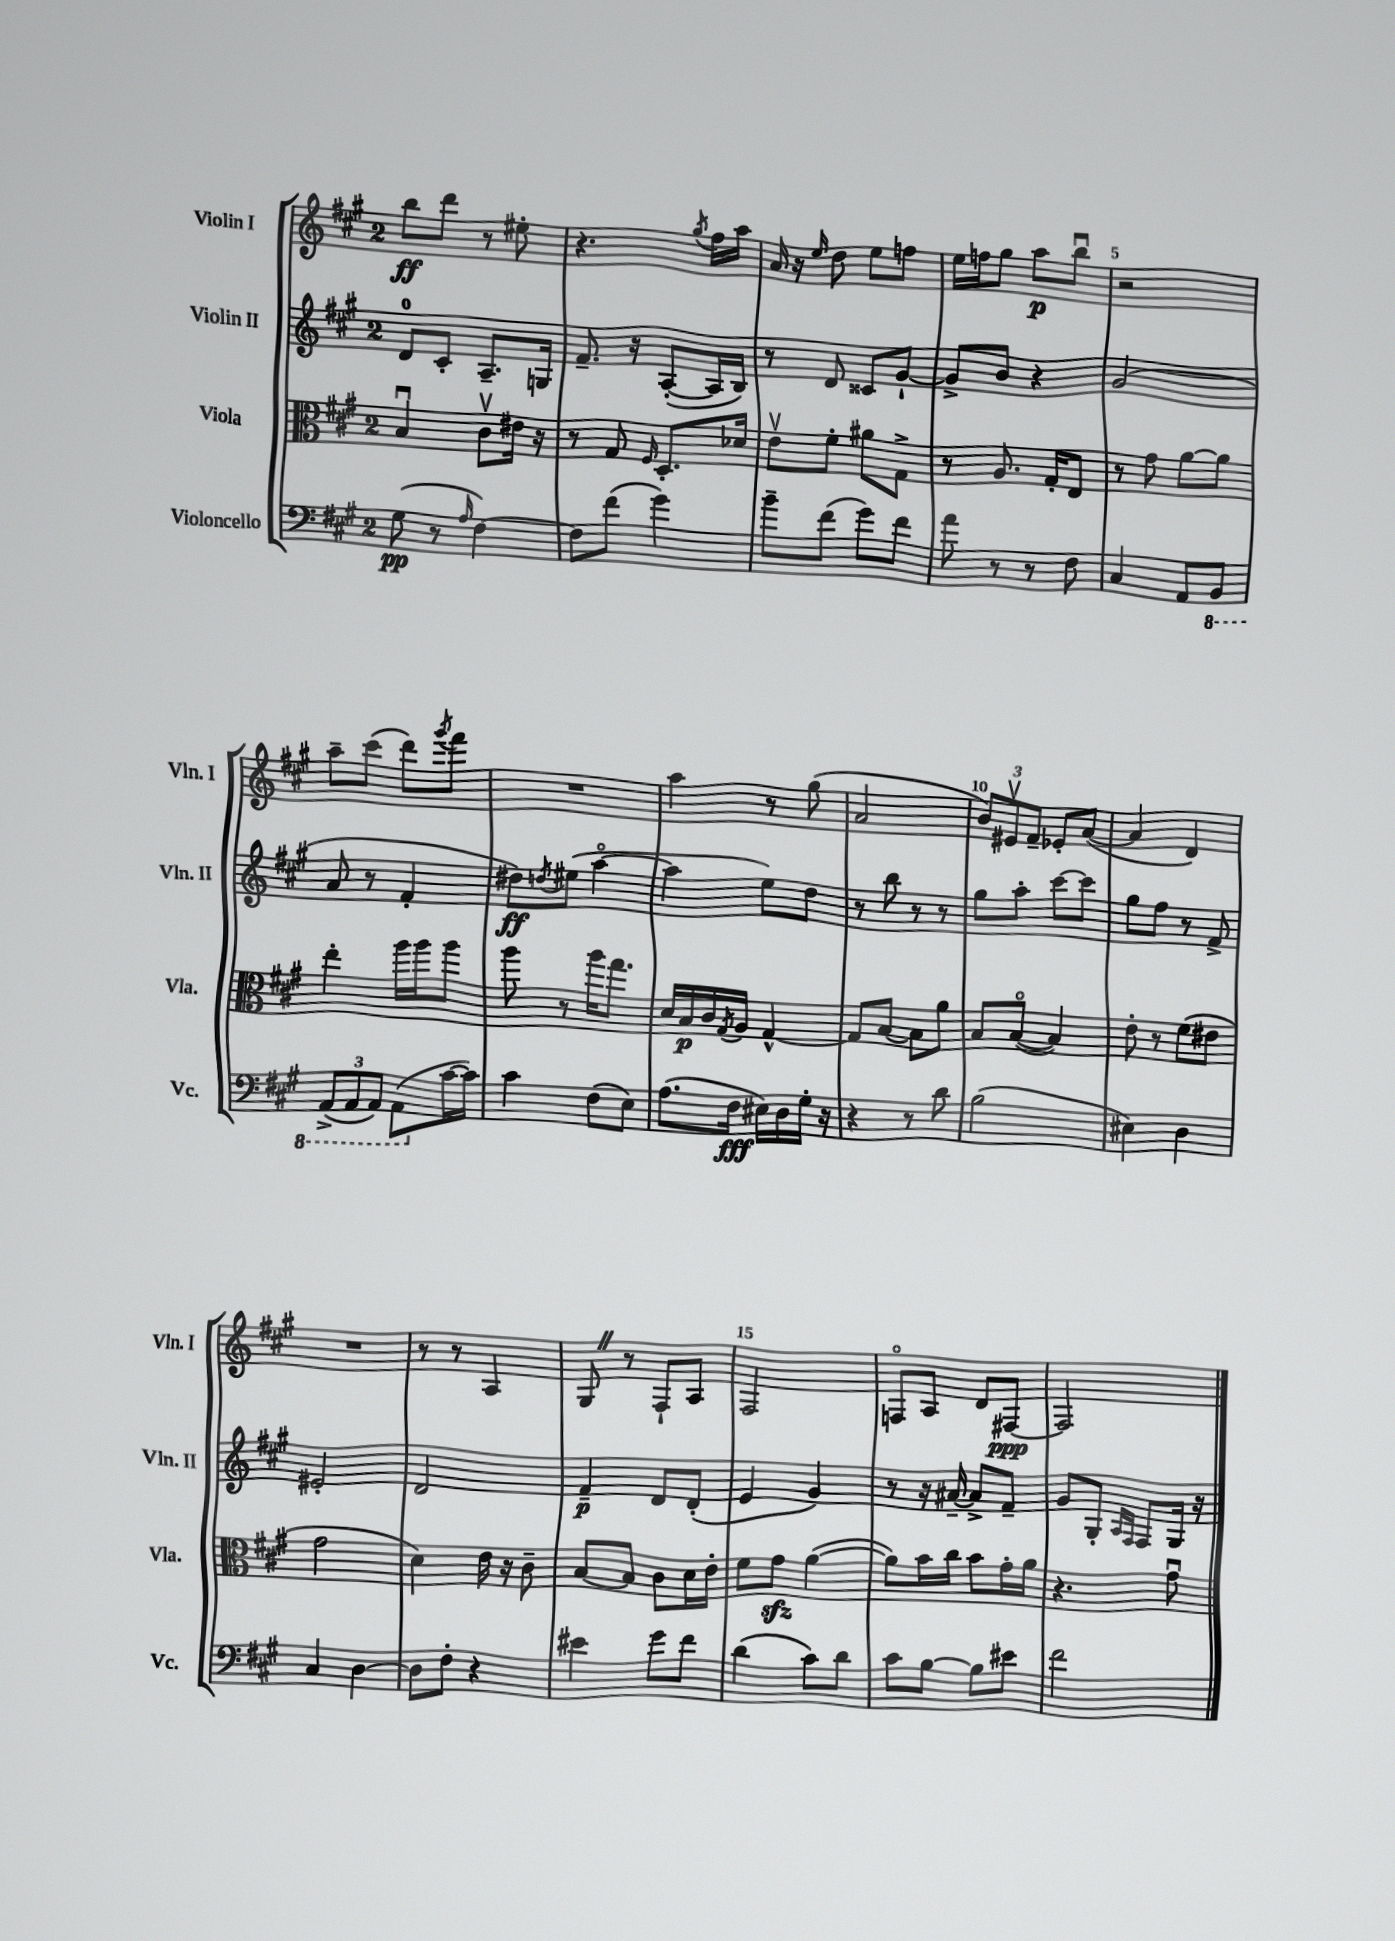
<<
\new StaffGroup <<
\new Staff = "s0" \with { instrumentName = "Violin I" shortInstrumentName = "Vln. I" } {
    \clef treble \key a \major \once \override Staff.TimeSignature.style = #'single-digit \time 2/4
    b''8\ff d'''8 r8 eis''8-. |
    r4. \acciaccatura { gis''8 } fis''16 a''16 |
    a'16 r16 \grace { e''16 } d''8 e''8 f''8 |
    e''16 f''16 gis''8 a''8\p b''8\downbow |
    r2 |
    a''8-- cis'''8( d'''8) \acciaccatura { gis'''8 } fis'''8 |
    R2 |
    a''4 r8 gis''8( |
    a'2 |
    \tuplet 3/2 { b'8) eis'8\upbow fis'8-- } ees'8-. a'8~( |
    a'4 d'4) |
    R2 |
    r8 r8 a4 |
    gis8 \once \override BreathingSign.text = \markup { \musicglyph "scripts.caesura.straight" } \breathe r8 fis8-! a8 |
    fis2 |
    f8\flageolet a8 d'8 fis8~\ppp |
    fis2 \bar "|." |
}
\new Staff = "s1" \with { instrumentName = "Violin II" shortInstrumentName = "Vln. II" } {
    \clef treble \key a \major \once \override Staff.TimeSignature.style = #'single-digit \time 2/4
    d'8-0 cis'8-. a8.-- g16 |
    fis'8.-- r16 a8~-.( a16 b16) |
    r8 d'8 cisis'8 gis'8~-! |
    gis'8-> b'8 r4 |
    gis'2( |
    a'8 r8 fis'4-. |
    dis''8\ff) \acciaccatura { d''8 } eis''8( a''4~\flageolet |
    a''4 e''8) d''8 |
    r8 b''8 r8 r8 |
    gis''8 a''8-. cis'''8~ cis'''8 |
    gis''8 fis''8 r8 fis'8-> |
    eis'2-. |
    d'2 |
    fis'4--\p d'8 d'8-.( |
    e'4 gis'4) |
    r8 r16 ais'16~-- ais'8-> fis'8-- |
    gis'8 gis8-. \grace { a16 fis16 } fis8 gis16 r16 \bar "|." |
}
\new Staff = "s2" \with { instrumentName = "Viola" shortInstrumentName = "Vla." } {
    \clef alto \key a \major \once \override Staff.TimeSignature.style = #'single-digit \time 2/4
    b4\downbow cis'8\upbow eis'16 r16 |
    r8 gis8 \grace { fis16 } d8.-. des'16 |
    e'8\upbow fis'8-. ais'8 gis8-> |
    r8 a8. gis16-. e8 |
    r8 gis'8 a'8~ a'8 |
    e''4-. a''16 a''16 a''8 |
    a''8 r8 a''16 gis''8. |
    d'16 b16\p cis'16 \acciaccatura { gis8 } a16 gis4~-^ |
    gis8 b8~ b8 a'8 |
    b8 b8~\flageolet( b4) |
    e'8-. r8 fis'8( eis'8 |
    gis'2 |
    d'4) e'16 r16 cis'8-- |
    b8~ b8 cis'8 d'16 e'16-. |
    fis'8 gis'8\sfz a'4~( |
    a'8) b'16 cis''16 b'8 gis'16-. a'16 |
    r4. gis'8\downbow \bar "|." |
}
\new Staff = "s3" \with { instrumentName = "Violoncello" shortInstrumentName = "Vc." } {
    \clef bass \key a \major \once \override Staff.TimeSignature.style = #'single-digit \time 2/4
    gis8\pp( r8 \grace { a16 } fis4~) |
    fis8 fis'8( gis'4) |
    b'8-- fis'8( gis'8) fis'8 |
    a'8 r8 r8 fis8 |
    cis4 a,8 \ottava #-1 b,,8 |
    \tuplet 3/2 { a,,8->( a,,8 a,,8) } a,,8( \ottava #0 cis'16~ cis'16) |
    cis'4 fis8( e8) |
    a8.( fis16\fff eis16) d16 gis16-. r16 |
    r4 r8 d'8 |
    b2( |
    eis4) d4 |
    cis4 d4~ |
    d8 fis8-. r4 |
    eis'4 gis'8 fis'8 |
    d'4( cis'8) d'8 |
    cis'8 b8~ b8 eis'8 |
    fis'2 \bar "|." |
}
>>
>>
\layout { \context { \Score \override BarNumber.break-visibility = ##(#f #t #t) barNumberVisibility = #(every-nth-bar-number-visible 5) } }
